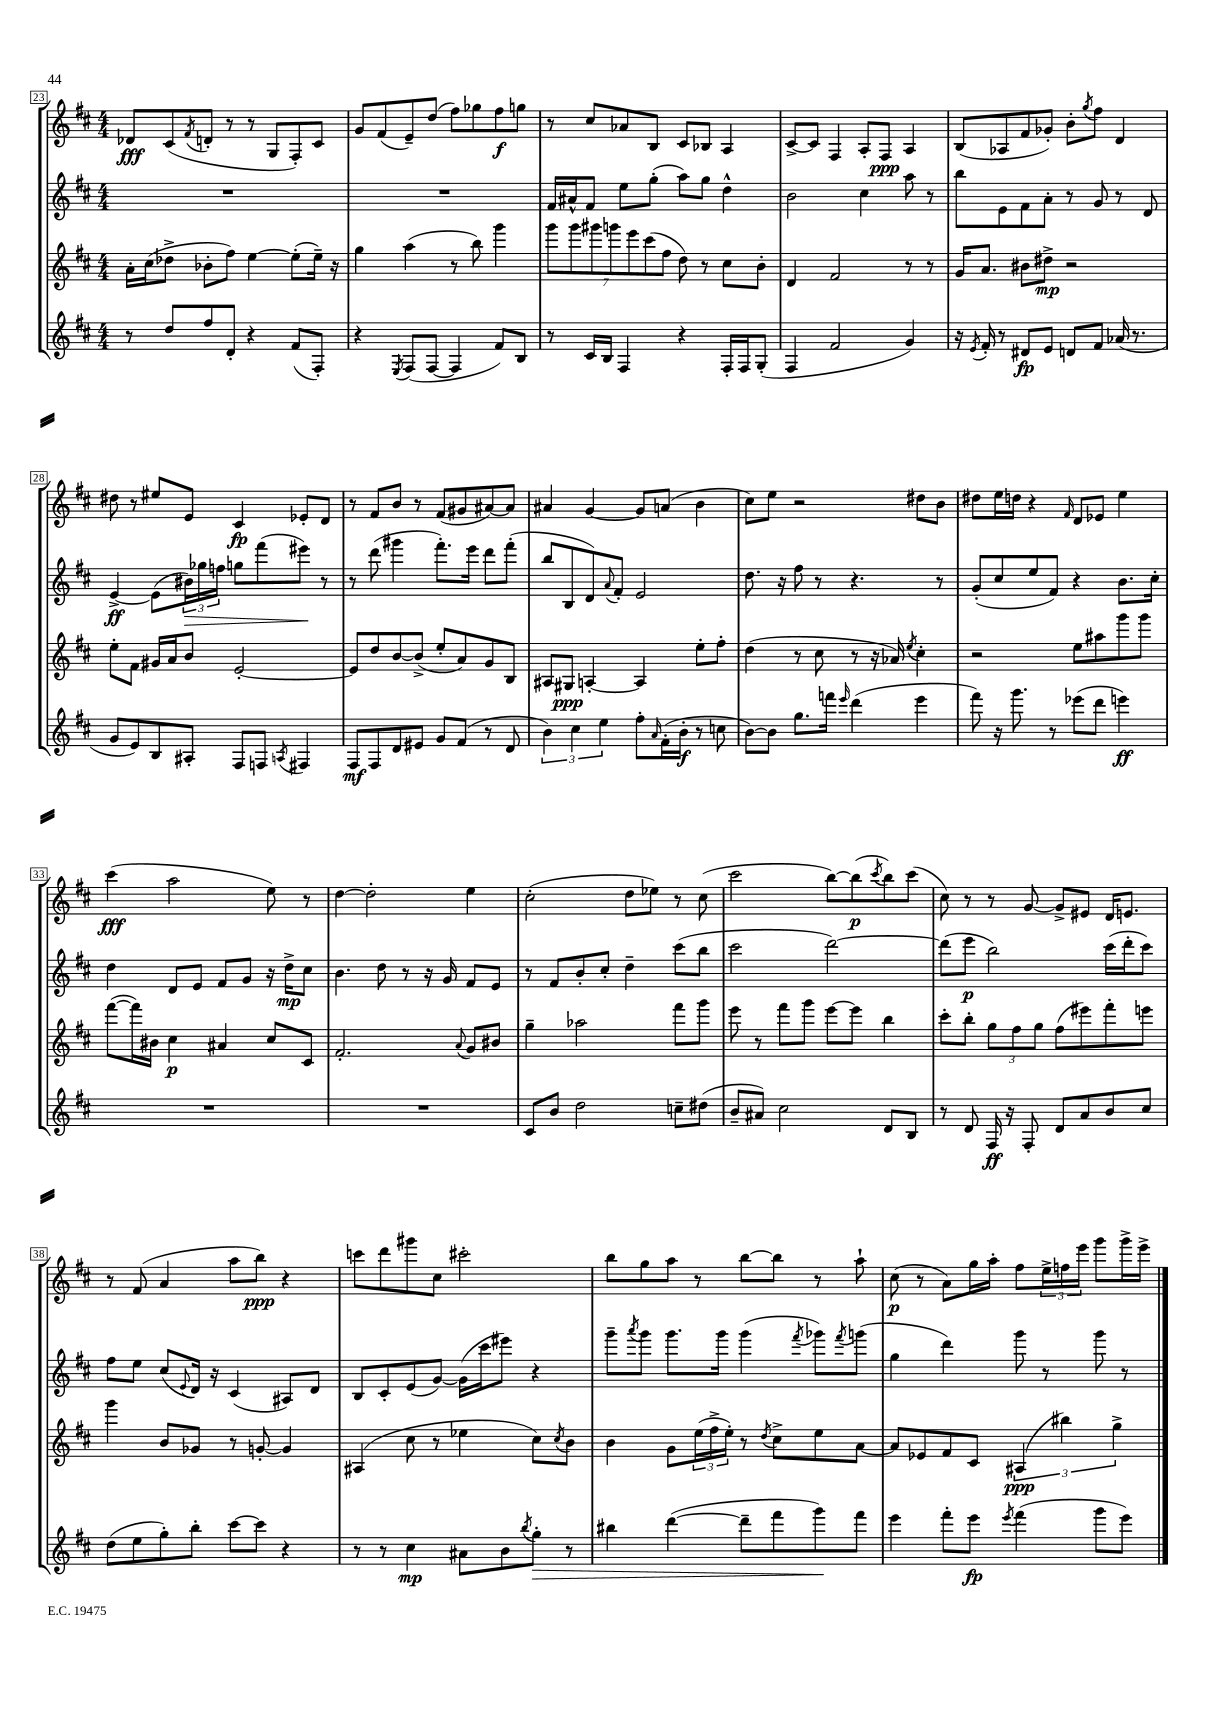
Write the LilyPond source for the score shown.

<<
\new StaffGroup <<
\new Staff = "s0" {
    \clef treble \key d \major \numericTimeSignature \time 4/4
    des'8\fff cis'8( \acciaccatura { fis'8 } d'8-. r8 r8 g8 fis8-.) cis'8 |
    g'8 fis'8( e'8--) d''8( fis''8) ges''8 fis''8\f g''8 |
    r8 cis''8 aes'8 b8 cis'8 bes8 a4 |
    cis'8~-> cis'8 fis4 a8-. fis8\ppp a4 |
    b8( aes8 fis'8 ges'8-.) b'8-. \acciaccatura { g''8 } fis''8 d'4 |
    dis''8 r8 eis''8 e'8 cis'4\fp ees'8-. d'8 |
    r8 fis'8 b'8 r8 fis'8( gis'8 ais'8~) ais'8 |
    ais'4 g'4~ g'8 a'8( b'4 |
    cis''8) e''8 r2 dis''8 b'8 |
    dis''8 e''16 d''16 r4 \grace { fis'16 } d'8 ees'8 e''4 |
    cis'''4\fff( a''2 e''8) r8 |
    d''4~ d''2-. e''4 |
    cis''2-.( d''8 ees''8) r8 cis''8( |
    cis'''2 b''8~) b''8\p( \acciaccatura { cis'''8 } b''8) cis'''8( |
    cis''8) r8 r8 g'8~ g'8-> eis'8 d'16 e'8. |
    r8 fis'8( a'4 a''8 b''8\ppp) r4 |
    c'''8 d'''8 gis'''8 cis''8 cis'''2-. |
    b''8 g''8 a''8 r8 b''8~ b''8 r8 a''8-! |
    cis''8\p( r8 a'8) g''16 a''16-. fis''8 \tuplet 3/2 { e''16-> f''16 e'''16 } g'''8 g'''16-> e'''16-> \bar "|." |
}
\new Staff = "s1" {
    \clef treble \key d \major \numericTimeSignature \time 4/4
    R1 |
    R1 |
    fis'16 ais'16-^ fis'8 e''8 g''8-.( a''8) g''8 d''4-^ |
    b'2 cis''4 a''8 r8 |
    b''8 e'8 fis'8 a'8-. r8 g'8 r8 d'8 |
    e'4~->\ff e'8( \tuplet 3/2 { bis'16\>) ges''16 f''16 } g''8 fis'''8( eis'''8\!) r8 |
    r8 d'''8( gis'''4 fis'''8.-.) e'''16 d'''8 fis'''8-.( |
    b''8 b8 d'8) \appoggiatura { a'8 } fis'8-. e'2 |
    d''8. r16 fis''8 r8 r4. r8 |
    g'8-.( cis''8 e''8 fis'8) r4 b'8. cis''16-. |
    d''4 d'8 e'8 fis'8 g'8 r16 d''16->\mp cis''8 |
    b'4. d''8 r8 r16 g'16 fis'8 e'8 |
    r8 fis'8 b'8-. cis''8-. d''4-- cis'''8( b''8 |
    cis'''2 d'''2~) |
    d'''8( e'''8\p b''2) cis'''16( d'''16-. cis'''8) |
    fis''8 e''8 cis''8( \appoggiatura { e'8 } d'16) r16 cis'4( ais8) d'8 |
    b8 cis'8-. e'8( g'8~) g'16( cis'''16 eis'''8) r4 |
    g'''8-- \acciaccatura { a'''8 } g'''8 g'''8. g'''16 g'''4( \acciaccatura { fis'''8 } ges'''8) \acciaccatura { fis'''8 } g'''8( |
    g''4 d'''4) g'''8 r8 g'''8 r8 \bar "|." |
}
\new Staff = "s2" {
    \clef treble \key d \major \numericTimeSignature \time 4/4
    a'16-. cis''16( des''8-> bes'8-. fis''8) e''4~ e''8-.( e''16--) r16 |
    g''4 a''4( r8 b''8) g'''4 |
    \tuplet 7/4 { g'''8 g'''8 gis'''8 g'''8 e'''8 cis'''8( fis''8 } d''8) r8 cis''8 b'8-. |
    d'4 fis'2 r8 r8 |
    g'16 a'8. bis'8 dis''8->\mp r2 |
    e''8-. fis'8 gis'16 a'16 b'8 e'2~-. |
    e'8 d''8 b'8~ b'8->( e''8-. a'8) g'8 b8 |
    ais8 gis8\ppp a4~-. a4 e''8-. fis''8-. |
    d''4( r8 cis''8 r8 r16 aes'16) \acciaccatura { e''8 } cis''4-. |
    r2 e''8 ais''8 g'''8 g'''8 |
    fis'''8~( fis'''16) bis'16 cis''4\p ais'4 cis''8 cis'8 |
    fis'2.-. \appoggiatura { a'8 } g'8 bis'8 |
    g''4-- aes''2 fis'''8 g'''8 |
    e'''8 r8 fis'''8 g'''8 e'''8~ e'''8 b''4 |
    cis'''8-. b''8-. \tuplet 3/2 { g''8 fis''8 g''8 } fis''8( eis'''8) fis'''8-. e'''8 |
    g'''4 b'8 ges'8 r8 g'8~-. g'4 |
    ais4( cis''8 r8 ees''4 cis''8) \acciaccatura { cis''8 } b'8 |
    b'4 g'8 \tuplet 3/2 { e''16( fis''16-> e''16-.) } r8 \acciaccatura { d''8 } cis''8-> e''8 a'8~ |
    a'8 ees'8 fis'8 cis'8 \tuplet 3/2 { ais4\ppp( bis''4) g''4-> } \bar "|." |
}
\new Staff = "s3" {
    \clef treble \key d \major \numericTimeSignature \time 4/4
    r8 d''8 fis''8 d'8-. r4 fis'8( fis8-.) |
    r4 \acciaccatura { e8 } fis8( fis8~ fis4 fis'8) b8 |
    r8 cis'16 b16 fis4 r4 fis16-. fis16 g8-.( |
    fis4 fis'2 g'4) |
    r16 \acciaccatura { e'8 } fis'16-. r8 dis'8\fp e'8 d'8 fis'8 aes'16( r8. |
    g'8 e'8) b8 ais8-. fis8 f8 \acciaccatura { a8 } fis4 |
    fis8\mf fis8 d'8 eis'8 g'8 fis'8( r8 d'8 |
    \tuplet 3/2 { b'4) cis''4 e''4 } fis''8-. \grace { a'16 } fis'16-.( b'16-.\f r8 c''8 |
    b'8~) b'8 g''8. f'''16 \grace { e'''16 } d'''4( e'''4 |
    fis'''8) r16 g'''8. r8 ees'''8( d'''8 e'''4\ff) |
    R1 |
    R1 |
    cis'8 b'8 d''2 c''8-- dis''8( |
    b'8-- ais'8) cis''2 d'8 b8 |
    r8 d'8 fis16\ff r16 fis8-. d'8 a'8 b'8 cis''8 |
    d''8( e''8 g''8-.) b''8-. cis'''8~ cis'''8 r4 |
    r8 r8 cis''4\mp ais'8 b'8 \acciaccatura { b''8 } g''8-.\> r8 |
    bis''4 d'''4~( d'''8-- fis'''8 g'''8\!) fis'''8 |
    e'''4 fis'''8-. e'''8\fp \acciaccatura { e'''8 } fis'''4( g'''8 e'''8) \bar "|." |
}
>>
>>
\layout { \context { \Score currentBarNumber = #23 \override BarNumber.stencil = #(make-stencil-boxer 0.1 0.3 ly:text-interface::print) } }
